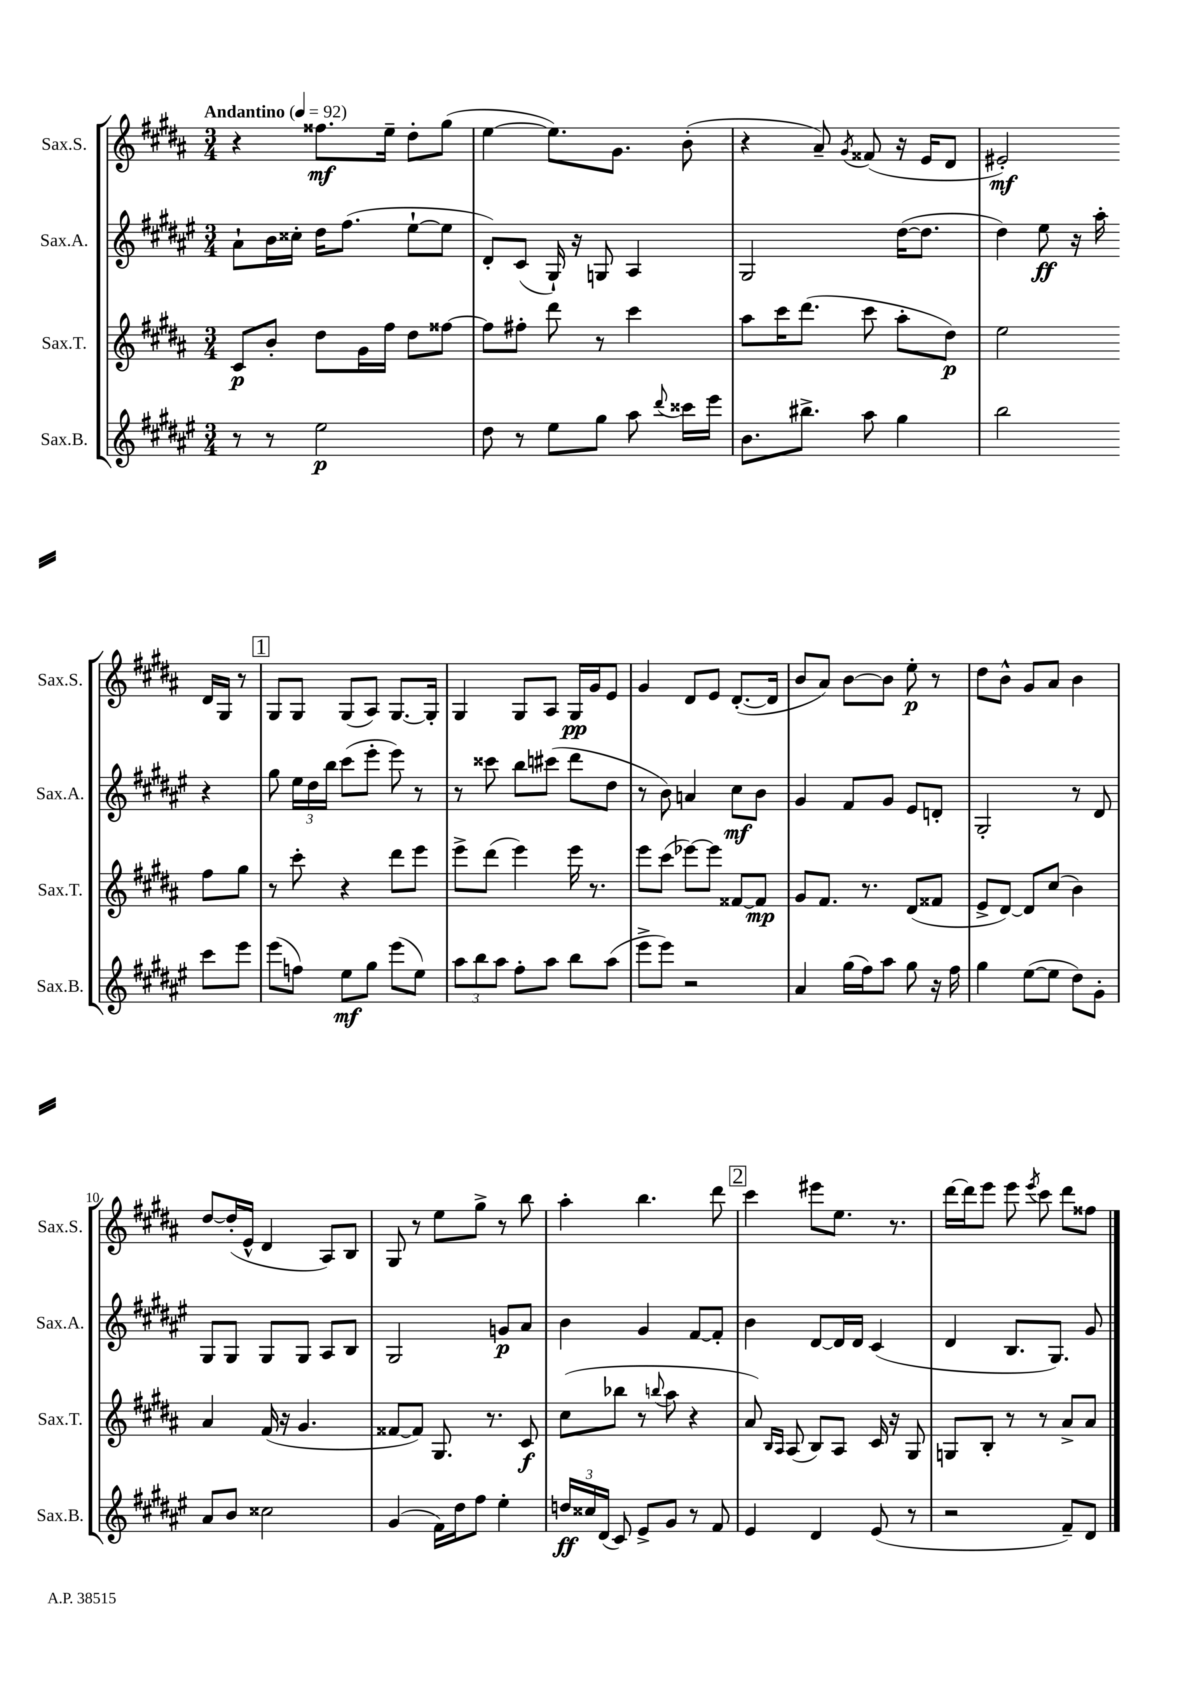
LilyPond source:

<<
\new StaffGroup <<
\new Staff = "s0" \with { instrumentName = "Sax.S." shortInstrumentName = "Sax.S." } {
    \clef treble \key b \major \numericTimeSignature \time 3/4 \tempo "Andantino" 4 = 92
    \autoBeamOff r4 fisis''8.[\mf e''16]-- dis''8[-. gis''8]( |
    e''4~ e''8.[) gis'8.] b'8-.( |
    r4 ais'8--) \acciaccatura { gis'8 } fisis'8( r16 e'16[ dis'8] |
    eis'2-.\mf) dis'16[ gis16] r8 |
    \mark \markup { \box "1" } gis8[ gis8] gis8[( ais8]) gis8.[~ gis16]-. |
    gis4 gis8[ ais8] gis16[\pp gis'16 e'8] |
    gis'4 dis'8[ e'8] dis'8.[~-.( dis'16] |
    b'8[ ais'8]) b'8[~ b'8] e''8-.\p r8 |
    dis''8[ b'8]-^ gis'8[ ais'8] b'4 |
    dis''8[~ dis''16-.( e'16]-^ dis'4 ais8[) b8] |
    gis8 r8 e''8[ gis''8]-> r8 b''8 |
    ais''4-. b''4. dis'''8 |
    \mark \markup { \box "2" } cis'''4 eis'''8[ e''8.] r8. |
    dis'''16[~ dis'''16 e'''8] e'''8 \acciaccatura { e'''8 } cis'''8 dis'''8[ fisis''8] \bar "|." |
}
\new Staff = "s1" \with { instrumentName = "Sax.A." shortInstrumentName = "Sax.A." } {
    \clef treble \key fis \major \numericTimeSignature \time 3/4
    \autoBeamOff ais'8[-! b'16 cisis''16]-. dis''16[ fis''8.]( eis''8[~-! eis''8] |
    dis'8[-.) cis'8]( gis16-!) r16 g8 ais4 |
    gis2 dis''16[~( dis''8.] |
    dis''4) eis''8\ff r16 ais''16-. r4 |
    \mark \markup { \box "1" } gis''8 \tuplet 3/2 { eis''16[ dis''16 b''16] } cis'''8[( eis'''8]-. eis'''8) r8 |
    r8 cisis'''8 b''8[ cis'''8]( dis'''8[ dis''8] |
    r8 b'8) a'4 cis''8[\mf b'8] |
    gis'4 fis'8[ gis'8] eis'8[ d'8]-. |
    gis2-. r8 dis'8 |
    gis8[ gis8] gis8[ gis8] ais8[ b8] |
    gis2 g'8[\p ais'8] |
    b'4 gis'4 fis'8[~ fis'8]-. |
    \mark \markup { \box "2" } b'4 dis'8[~ dis'16 dis'16] cis'4( |
    dis'4 b8.[ gis8.]) gis'8 \bar "|." |
}
\new Staff = "s2" \with { instrumentName = "Sax.T." shortInstrumentName = "Sax.T." } {
    \clef treble \key b \major \numericTimeSignature \time 3/4
    \autoBeamOff cis'8[\p b'8]-. dis''8[ gis'16 fis''16] dis''8[ fisis''8]~ |
    fisis''8[ fis''8]-. dis'''8 r8 cis'''4 |
    ais''8[ cis'''16 dis'''8.]( cis'''8 ais''8[-. dis''8]\p) |
    e''2 fis''8[ gis''8] |
    \mark \markup { \box "1" } r8 cis'''8-. r4 dis'''8[ e'''8] |
    e'''8[-> dis'''8]( e'''4) e'''16 r8. |
    e'''8[ cis'''8]( ees'''8[~) ees'''8] fisis'8[~ fisis'8]\mp |
    gis'8[ fis'8.] r8. dis'8[( fisis'8] |
    e'8[-> dis'8]~) dis'8[ cis''8]( b'4) |
    ais'4 fis'16( r16 gis'4. |
    fisis'8[~ fisis'8]) gis8. r8. cis'8\f |
    cis''8[( bes''8] r8 \appoggiatura { b''8 } ais''8 r4 |
    \mark \markup { \box "2" } ais'8) \grace { b16[ ais16] } ais8( b8[) ais8] cis'16 r16 gis8 |
    g8[ b8]-. r8 r8 ais'8[-> ais'8] \bar "|." |
}
\new Staff = "s3" \with { instrumentName = "Sax.B." shortInstrumentName = "Sax.B." } {
    \clef treble \key fis \major \numericTimeSignature \time 3/4
    \autoBeamOff r8 r8 eis''2\p |
    dis''8 r8 eis''8[ gis''8] ais''8 \appoggiatura { dis'''8 } cisis'''16[ eis'''16] |
    b'8.[ bis''8.]-> ais''8 gis''4 |
    b''2 cis'''8[ eis'''8] |
    \mark \markup { \box "1" } eis'''8[( f''8]) eis''8[\mf gis''8] eis'''8[( eis''8]) |
    \tuplet 3/2 { ais''8[ b''8 ais''8] } fis''8[-. ais''8] b''8[ ais''8]( |
    eis'''8[-> eis'''8]) r2 |
    ais'4 gis''16[( fis''16) ais''8] gis''8 r16 fis''16 |
    gis''4 eis''8[~( eis''8] dis''8[) gis'8]-. |
    ais'8[ b'8] cisis''2 |
    gis'4( fis'16[) dis''16 fis''8] eis''4-. |
    \tuplet 3/2 { d''16[\ff cisis''16 dis'16]( } cis'8) eis'8[-> gis'8] r8 fis'8 |
    \mark \markup { \box "2" } eis'4 dis'4 eis'8( r8 |
    r2 fis'8[--) dis'8] \bar "|." |
}
>>
>>
